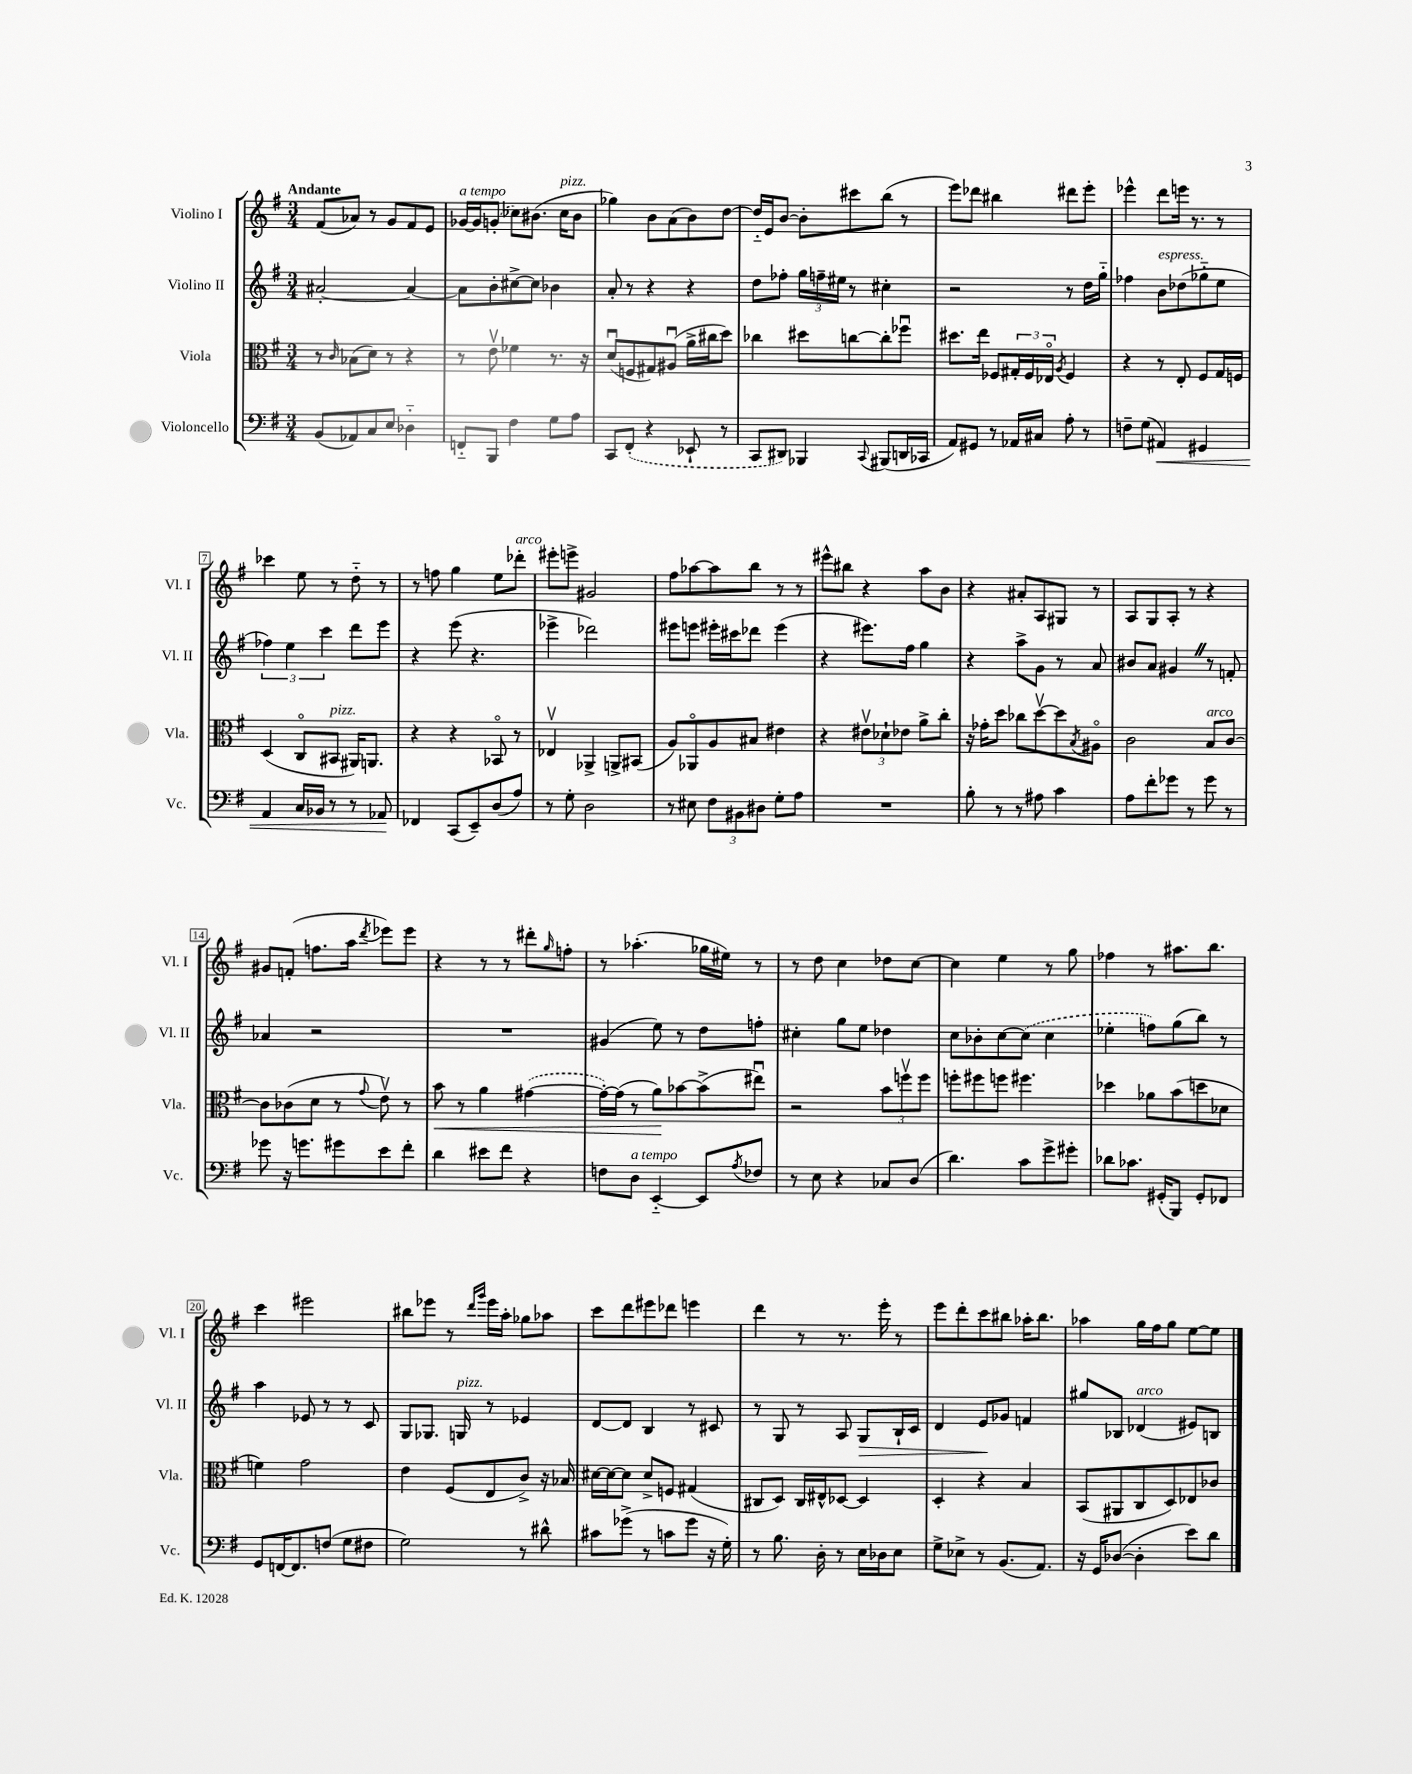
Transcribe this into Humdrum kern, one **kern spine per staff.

**kern	**kern	**kern	**kern
*staff4	*staff3	*staff2	*staff1
*clefF4	*clefC3	*clefG2	*clefG2
*k[f#]	*k[f#]	*k[f#]	*k[f#]
*M3/4	*M3/4	*M3/4	*M3/4
(8BB	8r	[2a#'	(8f#
.	16qqc	.	.
8AA-)	(8B-	.	8a-)
8C	8d)	.	8r
8E	8r	.	8g
4D-'~	4r	4a#_	8f#
.	.	.	8e
=	=	=	=
8FF'~	8r	8a#]	[16g-
.	.	.	16g-]
8BBB	8ev	8b'	(8g'
4F#	4f-	[8cc#^	8cc-)
.	.	8cc#]	(8.b#
8G	8.r	4b-	.
.	.	.	16cc-
8A	.	.	8b#
.	16r	.	.
=	=	=	=
8CC	(8du	8a'	4gg-)
(8FF#'	8F	8r	.
4r	8G#)	4r	8b
.	(8A#u	.	(8a
8EE-`	16a^	4r	8b)
.	16cc#	.	.
8r	8dd)	.	[8dd
=	=	=	=
8CC	4cc-	8dd	16dd'~]
.	.	.	16e
8DD#)	.	8ff-'	[8b
4BBB-	8dd#	24gg	8b']
.	.	24ff~	.
.	.	24ee#	.
.	[8cc	8r	8ccc#
8qqCC	.	.	.
(8BBB#	8cc']	4cc#'	(8bb
16DD	8ff-u	.	8r
16CC-	.	.	.
=	=	=	=
8AA)	8.dd#	2r	8eee)
8GG#	.	.	8ddd-
.	16ee	.	.
8r	8F-	.	4bb#
16AA-	24G#'	.	.
.	24F-	.	.
16C#	.	.	.
.	24E-o	.	.
.	8qA	.	.
8A'	4F-	8r	8ddd#
8r	.	16dd	8eee'
.	.	16gg'~	.
=	=	=	=
8F~	4r	4ff-	4eee-^^
(8G	.	.	.
4AA#)	8r	8b	8ddd
.	8E'	(8dd-	16eee
.	.	.	8.r
4GG#	8F#	8gg-'~	.
.	16G	8ee	8r
.	16F	.	.
=	=	=	=
4AA	(4D	6ff-)	4ccc-
.	.	6ee	.
16C	8Co	.	8ee
16BB-	.	.	.
.	.	6ccc	.
8r	8BB#	.	8r
8r	16AA#)	8ddd	8dd'~
.	8.AA	.	.
8AA-	.	8eee	8r
=	=	=	=
4FF-	4r	4r	8r
.	.	.	8ff
(8CC	4r	(8eee	4gg
8EE~)	.	4.r	.
(8D	8BB-o	.	8ee
8A)	8r	.	8ddd-'
=	=	=	=
8r	4E-v	4eee-^	8eee#'
8G'	.	.	8eee^
2D	4AA-^	2ddd-)	2g#
.	8AA^	.	.
.	(8BB#	.	.
=	=	=	=
8r	8A)	8eee#	8ff#
8E#	8AA-o	8eee	[8aa-
12F#	8A	16eee#'	8aa-]
.	.	16ccc#	.
12BB#	.	.	.
.	8B#	8ddd-	8bb
12D#	.	.	.
8G'	4e#	(4eee#	8r
8A	.	.	8r
=	=	=	=
2.r	4r	4r	8eee#^^
.	.	.	8bb#
.	12e#v	8.eee#)	4r
.	12d-`	.	.
.	12e-	.	.
.	.	16ff#	.
.	8a^	4gg	8aa
.	8cc'	.	8b
=	=	=	=
8B'	16r	4r	4r
.	16g-'	.	.
8r	8dd	.	.
8r	8cc-	8aa^	8a#'
8A#	[8ddv	8g	8A
4c	8dd]	8r	8G#
.	8qB	.	.
.	8A#o	8a	8r
=	=	=	=
8A	2c	8b#	8A
8f#'	.	8a	8G
8g-	.	4g#	8A'
8r	.	.	8r
8g-	8B	8r	4r
8r	[8c	8f'	.
=	=	=	=
8g-	8c]	4a-	8g#
16r	(8c-	.	(8f'
8.g	.	.	.
.	8d	2r	8.ff
8g#	8r	.	.
.	.	.	16aa
.	8qqg	.	8qddd
8e	8ev)	.	8eee-)
8f#'	8r	.	8eee-
=	=	=	=
4d	8b	2.r	4r
.	8r	.	.
8e#	4a	.	8r
8f#	.	.	8r
4r	([4g#	.	8ddd#'
.	.	.	16qqgg
.	.	.	8ff'
=	=	=	=
8F	16g#'_)	(4g#	8r
.	(16g#]	.	.
8D	8r	.	(4.aa-'
[4EE'~	8a)	8ee)	.
.	[8b-	8r	.
8EE]	(8b-^]	8dd	16gg-
.	.	.	16ee#)
8qA	.	.	.
8F-	8ee#u)	8ff'	8r
=	=	=	=
8r	2r	4cc#'	8r
8E	.	.	8dd
4r	.	8gg	4cc
.	.	8ee	.
8C-	12b	4dd-	8dd-
.	12ffv	.	.
(8D	.	.	[8cc
.	12ff	.	.
=	=	=	=
4.d)	8ff'	8cc	4cc]
.	8ff#	8b-'	.
.	8ff	[8cc	4ee
8c	4.ff#	(8cc]	.
8g^	.	4cc	8r
8g#'	.	.	8gg
=	=	=	=
8d-	4dd-	4ee-'	4ff-
8.c-	.	.	.
.	8a-	8ff)	8r
(16GG#'	.	.	.
8BBB)	(8b	(8gg	8.aa#
8GG#'	8dd	8bb)	.
.	.	.	8.bb
8FF-	8d-	8r	.
=	=	=	=
8GG	4f)	4aa	4ccc
[16FF	.	.	.
8.FF]	.	.	.
.	2g	8e-	2eee#
(8F	.	8r	.
8G	.	8r	.
8F#	.	8c	.
=	=	=	=
2G)	4e	8G	8bb#
.	.	8.G-	8eee-
.	(8F#	.	8r
.	.	16G	.
.	.	.	16qqddd
.	.	.	16qqggg
.	8E	8r	16eee-
.	.	.	16aa'
8r	8c^)	4e-	8gg-
8d#^^	16r	.	8aa-
.	16B-	.	.
=	=	=	=
8c#	[16d#	[8d	8ccc
.	16d#_	.	.
(8g-^	8d#]	8d]	8ddd
8r	8d#^	4B	8eee#
8c	8F	.	8ddd-
8g-	(4G#	8r	4eee
16r	.	8c#	.
16G')	.	.	.
=	=	=	=
8r	8C#	8r	4ddd
8.B	8D)	8G	.
.	16C#	8r	8r
16D'	16E#^^	.	.
8r	[8D-	8A	8.r
16E	4D-]	8G	.
16D-	.	.	16eee'
8E	.	16B`	8r
.	.	16c	.
=	=	=	=
8G^	4D'	4d	8eee
8E-^	.	.	8ddd'
8r	4r	8e	8ccc
(8.BB	.	8g-	8bb#
.	4B	4f	16aa-'
8.AA)	.	.	8.bb#
=	=	=	=
16r	(8BB	8gg#	4aa-
16GG	.	.	.
([8D-	8AA#	8B-	.
4D-']	8C	(4d-	16gg
.	.	.	16ff#
.	8D)	.	8gg
8e)	8E-	8e#)	[8ee
8d	8c-	8B	8ee]
==	==	==	==
*-	*-	*-	*-
